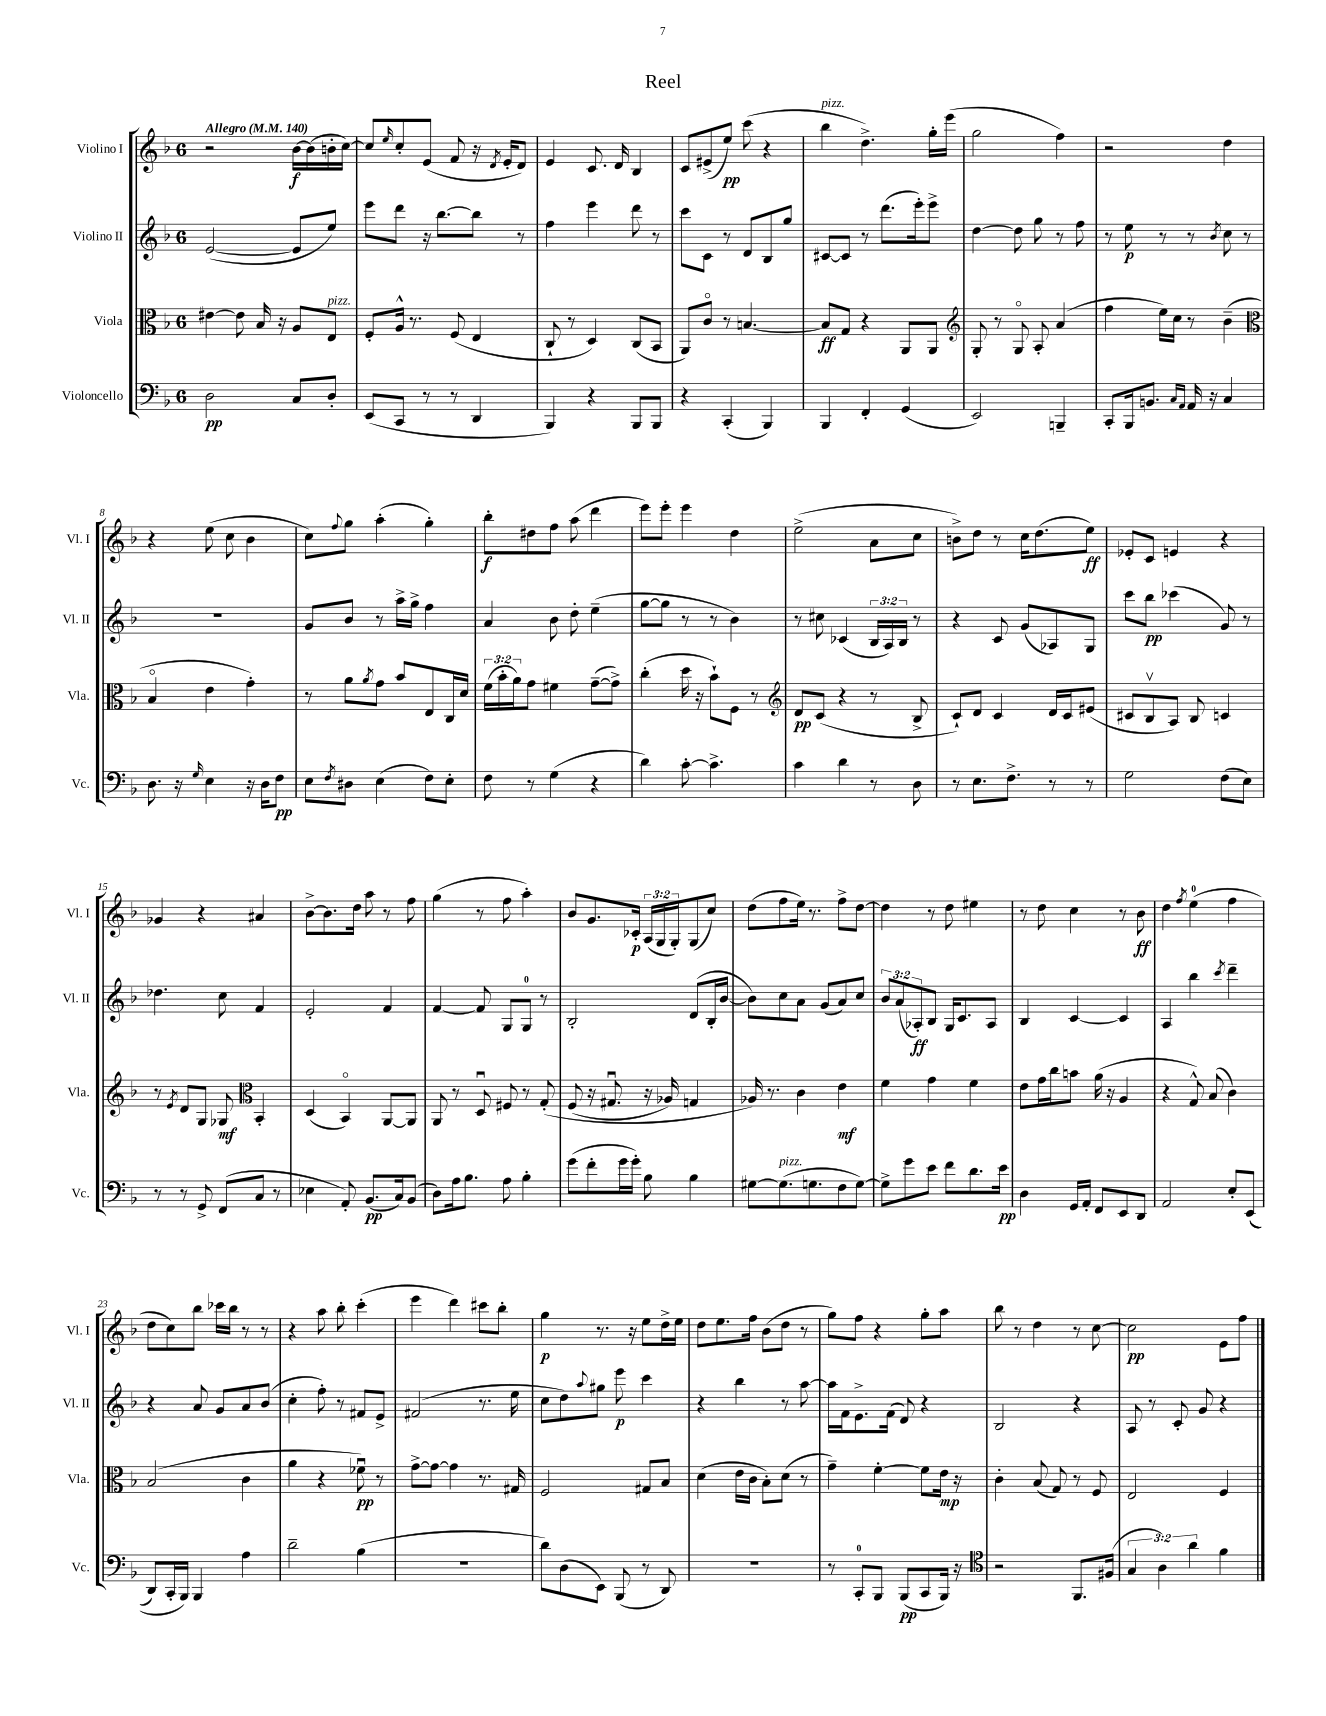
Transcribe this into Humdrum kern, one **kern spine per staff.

**kern	**kern	**kern	**kern
*staff4	*staff3	*staff2	*staff1
*clefF4	*clefC3	*clefG2	*clefG2
*k[b-]	*k[b-]	*k[b-]	*k[b-]
*M6/8	*M6/8	*M6/8	*M6/8
*MM140	*MM140	*MM140	*MM140
2D\	[4e#\	([2e/	2r
.	8e#\]	.	.
.	16B-/	.	.
.	16r	.	.
8C/L	8A/L	8e/]L	[16b-\LL
.	.	.	(16b-\]
8D'/J	8E/J	8ee/J)	16b'\
.	.	.	[16cc\JJ)
=	=	=	=
(8EE/L	8F'/L	8eee\L	8cc/]L
.	.	.	16qqee/
8CC/J	16A^^/Jk	8ddd\J	8cc'/
.	8.r	.	.
8r	.	16r	(8e/J
.	.	[8.bb-\L	.
8r	(8F/	.	8f/
4DD/	4E/	8bb-\]J	16r
.	.	.	8qd/
.	.	.	16e'/LK
.	.	8r	8d/J)
=	=	=	=
4BBB-/)	8C`/	4ff\	4e/
.	8r	.	.
4r	4D/)	4eee\	8.c/
.	.	.	16d/
8BBB-/L	(8C/L	8ddd\	4B-/
8BBB-/J	8BB-/J	8r	.
=	=	=	=
4r	8AA/L)	8ccc\L	8c/L
.	8co/J	8c\J	(8e#^/
(4CC'/	8r	8r	8ee/J)
.	[4.B/	8d/L	(8ccc\
4BBB-/)	.	8B-/	4r
.	.	8gg/J	.
=	=	=	=
4BBB-/	8B/]L	[8c#/L	4bb-\
.	8G/J	8c#/]J	.
4FF'/	4r	8r	4.dd^\)
.	.	(8.ddd\L	.
(4GG/	8AA/L	.	.
.	.	16eee'\k)	.
.	8AA/J	8eee^\J	16gg'\LL
.	.	.	(16eee\JJ
=	=	=	=
*	*clefG2	*	*
2EE/)	8G'/	[4dd\	2gg\
.	8r	.	.
.	8Go/	8dd\]	.
.	8A'/	8gg\	.
4BBB~/	(4a/	8r	4ff\)
.	.	8ff\	.
=	=	=	=
8CC'/L	4ff\	8r	2r
16BBB-/k	.	8ee\	.
8.BB/J	.	.	.
.	16ee\LL)	8r	.
.	16cc\JJ	.	.
16qqC/LL	.	.	.
16qqAA/JJ	.	.	.
16AA/	8r	8r	.
16r	.	.	.
.	.	8qb-/	.
4C/	(4b-~\	8cc\	4dd\
.	.	8r	.
=	=	=	=
*	*clefC3	*	*
8.D\	4B-o/	2.r	4r
16r	.	.	.
16qqG/	.	.	.
4E\	4e\	.	(8ee\
.	.	.	8cc\
16r	4g'\)	.	4b-\
16D\LK	.	.	.
8F\J	.	.	.
=	=	=	=
8E\L	8r	8g/L	8cc\L)
8qF/	.	.	8qqff/
8D#\J	8a\L	8b-/J	8gg\J
.	8qa/	.	.
(4E\	8g\J	8r	(4aa'\
.	8b-/L	16aa^\LL	.
.	.	16gg^\JJ	.
8F\L)	8E/	4ff\	4gg'\)
8E'\J	16C/L	.	.
.	16d/JJ	.	.
=	=	=	=
8F\	(24f\LL	4a/	8bb-'\L
.	24b-'\	.	.
.	24a\J)	.	.
8r	8g\J	.	8dd#\
(4G\	4f#\	8b-\	8ff\J
.	.	8dd'\	(8aa\
4r	([8g~\L	(4ee~\	4ddd\
.	8g^\]J)	.	.
=	=	=	=
4d\)	(4cc'\	[8gg\L	8eee\L)
.	.	8gg\]J	8eee'\J
[8c'\	16dd\	8r	4eee\
.	16r	.	.
4.c^\]	8b-`\L)	8r	.
.	8F\J	4b-\)	4dd\
.	8r	.	.
=	=	=	=
*	*clefG2	*	*
4c\	8d/L	8r	(2ee^\
.	(8c/J	8cc#\	.
4d\	4r	(4c-/	.
8r	8r	24B-/LL	8a\L
.	.	24A/)	.
.	.	24B-/JJ	.
8D\	8B-^/	8r	8cc\J
=	=	=	=
8r	8c`/L)	4r	8b^\L)
8.E\L	8d/J	.	8dd\J
.	4c/	8c/	8r
8.F^\J	.	.	.
.	.	(8g/L	16cc\LK
.	.	.	(8.dd\
8r	16d/LL	8A-/)	.
.	16c/J	.	.
8r	(8e#/J	8G/J	8ee\J)
=	=	=	=
2G\	8c#/L	8ccc\L	8e-'/L
.	8B-v/	8bb-\J	8c/J
.	8A/J)	(4ccc-\	4e/
.	8B-/	.	.
(8F\L	4c/	8g/)	4r
8E\J)	.	8r	.
=	=	=	=
8r	8r	4.dd-\	4g-/
.	8qe/	.	.
8r	8d/L	.	.
8GG^/	8G/J	.	4r
(8FF/L	8G-/	8cc\	.
*	*clefC3	*	*
8C/J	4BB-'/	4f/	4a#/
8r	.	.	.
=	=	=	=
4E-\	(4D/	2e'/	[8b-^\L
.	.	.	8.b-\]
8AA'/)	4BB-o/)	.	.
.	.	.	16dd\Jk
(8.BB-/L	.	.	8aa\
.	[8AA/L	4f/	8r
16C/k)	.	.	.
(8BB-/J	8AA/]J	.	8ff\
=	=	=	=
8D\L)	8AA/	[4f/	(4gg\
16A\k	8r	.	.
8.B-\J	.	.	.
.	8Du/	8f/]	8r
8A\	8F#/	8G/L	8ff\
4B-'\	8r	8G/J	4aa'\)
.	&(8G'/	8r	.
=	=	=	=
(8g\L	(8F/	2B-'/	8b-/L
8f'\	16r	.	8.g/
.	8.G#u/	.	.
16g\L	.	.	.
16g'\JJ)	.	.	16c-'/Jk
8B-\	16r	.	(24A/LL
.	.	.	24G/
.	16A-/)	.	.
.	.	.	24G'/J)
4B-\	4G/	(8d/L	(8G/
.	.	16B-'/L	8cc/J)
.	.	[16b-/JJ	.
=	=	=	=
[8G#\L	16A-/&)	8b-\]L)	(8dd\L
.	8.r	.	.
(8.G#\]	.	8cc\	8ff\
.	4c\	8a\J	16ee\Jk)
8.G\	.	.	8.r
.	.	(8g/L	.
8F\	4e\	8a/)	8ff^\L
[8G\J)	.	8cc/J	[8dd\J
=	=	=	=
8G^\]L	4f\	12b-/L	4dd\]
.	.	(12a/	.
8g\	.	.	.
.	.	12A-'/)	.
8e\J	4g\	8B-/J	8r
8f\L	.	16G/LK	8dd\
.	.	8.c/	.
8.d\	4f\	.	4ee#\
.	.	8A-/J	.
16e\Jk	.	.	.
=	=	=	=
4D\	8e\L	4B-/	8r
.	16g\L	.	8dd\
.	16cc\J	.	.
16GG/LL	8b\J	[4c/	4cc\
16AA'/JJ	.	.	.
8FF/L	(16a\	.	.
.	16r	.	.
8EE/	4A/	4c/]	8r
8DD/J	.	.	8b-\
=	=	=	=
2AA/	4r	4A/	4dd\
.	.	.	8qff/
.	8G^^/)	4bb-\	(4ee\
.	(8B-/	.	.
.	.	8qccc/	.
8E'/L	4c\)	4ddd~\	4ff\
&((8EE/J	.	.	.
=	=	=	=
8DD/L)	(2B-/	4r	8dd\L
16CC'/L	.	.	8cc\)
16BBB-/JJ&)	.	.	.
4BBB-/	.	8a/	8bb-\J
.	.	8g/L	16ccc-\LL
.	.	.	16bb-\JJ
4A\	4c\	8a/	8r
.	.	(8b-/J	8r
=	=	=	=
2d~\	4a\	4cc'\	4r
.	4r	8ff'\)	8aa\
.	.	8r	8bb-'\
(4B-\	8f-u\)	8f#/L	(4ccc'\
.	8r	8e^/J	.
=	=	=	=
2.r	[8g^\L	(2f#/	4eee\
.	8g\_J	.	.
.	4g\]	.	4ddd\)
.	8.r	8.r	8ccc#\L
.	.	.	8bb-'\J
.	16G#/	16ee\	.
=	=	=	=
8d\L)	2F/	8cc\L	4gg\
(8D\	.	8dd\)	.
.	.	8qqaa/	.
8EE\J)	.	8gg#\J	8.r
(8BBB-/	.	8eee\	.
.	.	.	16r
8r	8G#/L	4ccc\	8ee\L
8DD/)	8B-/J	.	16dd^\L
.	.	.	16ee\JJ
=	=	=	=
2.r	(4d\	4r	8dd\L
.	.	.	8.ee\
.	16e\LL	4bb-\	.
.	16c\JJ	.	16ff\Jk
.	8B-'\L)	.	(8b-\L
.	(8d\J	8r	8dd\J
.	8r	[8aa\	8r
=	=	=	=
8r	4g~\)	16aa\]LL	8gg\L)
.	.	16f\J	.
8CC'/L	.	8.e^\	8ff\J
8BBB-/J	[4f'\	.	4r
.	.	(16f\Jk	.
(8BBB-/L	.	8d/)	.
8CC/	8f\]L	4r	8gg'\L
16BBB-/Jk)	16e\Jk	.	8aa\J
16r	16r	.	.
=	=	=	=
*clefC4	*	*	*
2r	4c'\	2B-/	8bb-\
.	.	.	8r
.	(8B-/	.	4dd\
.	8G/)	.	.
8.FF/L	8r	4r	8r
.	8F/	.	[8cc\
(16F#/Jk	.	.	.
=	=	=	=
6G/	2E/	8A/	2cc\]
.	.	8r	.
6A\)	.	.	.
.	.	8c'/	.
6a\	.	.	.
.	.	8g/	.
4f\	4F/	4r	8e\L
.	.	.	8ff\J
==	==	==	==
*-	*-	*-	*-
